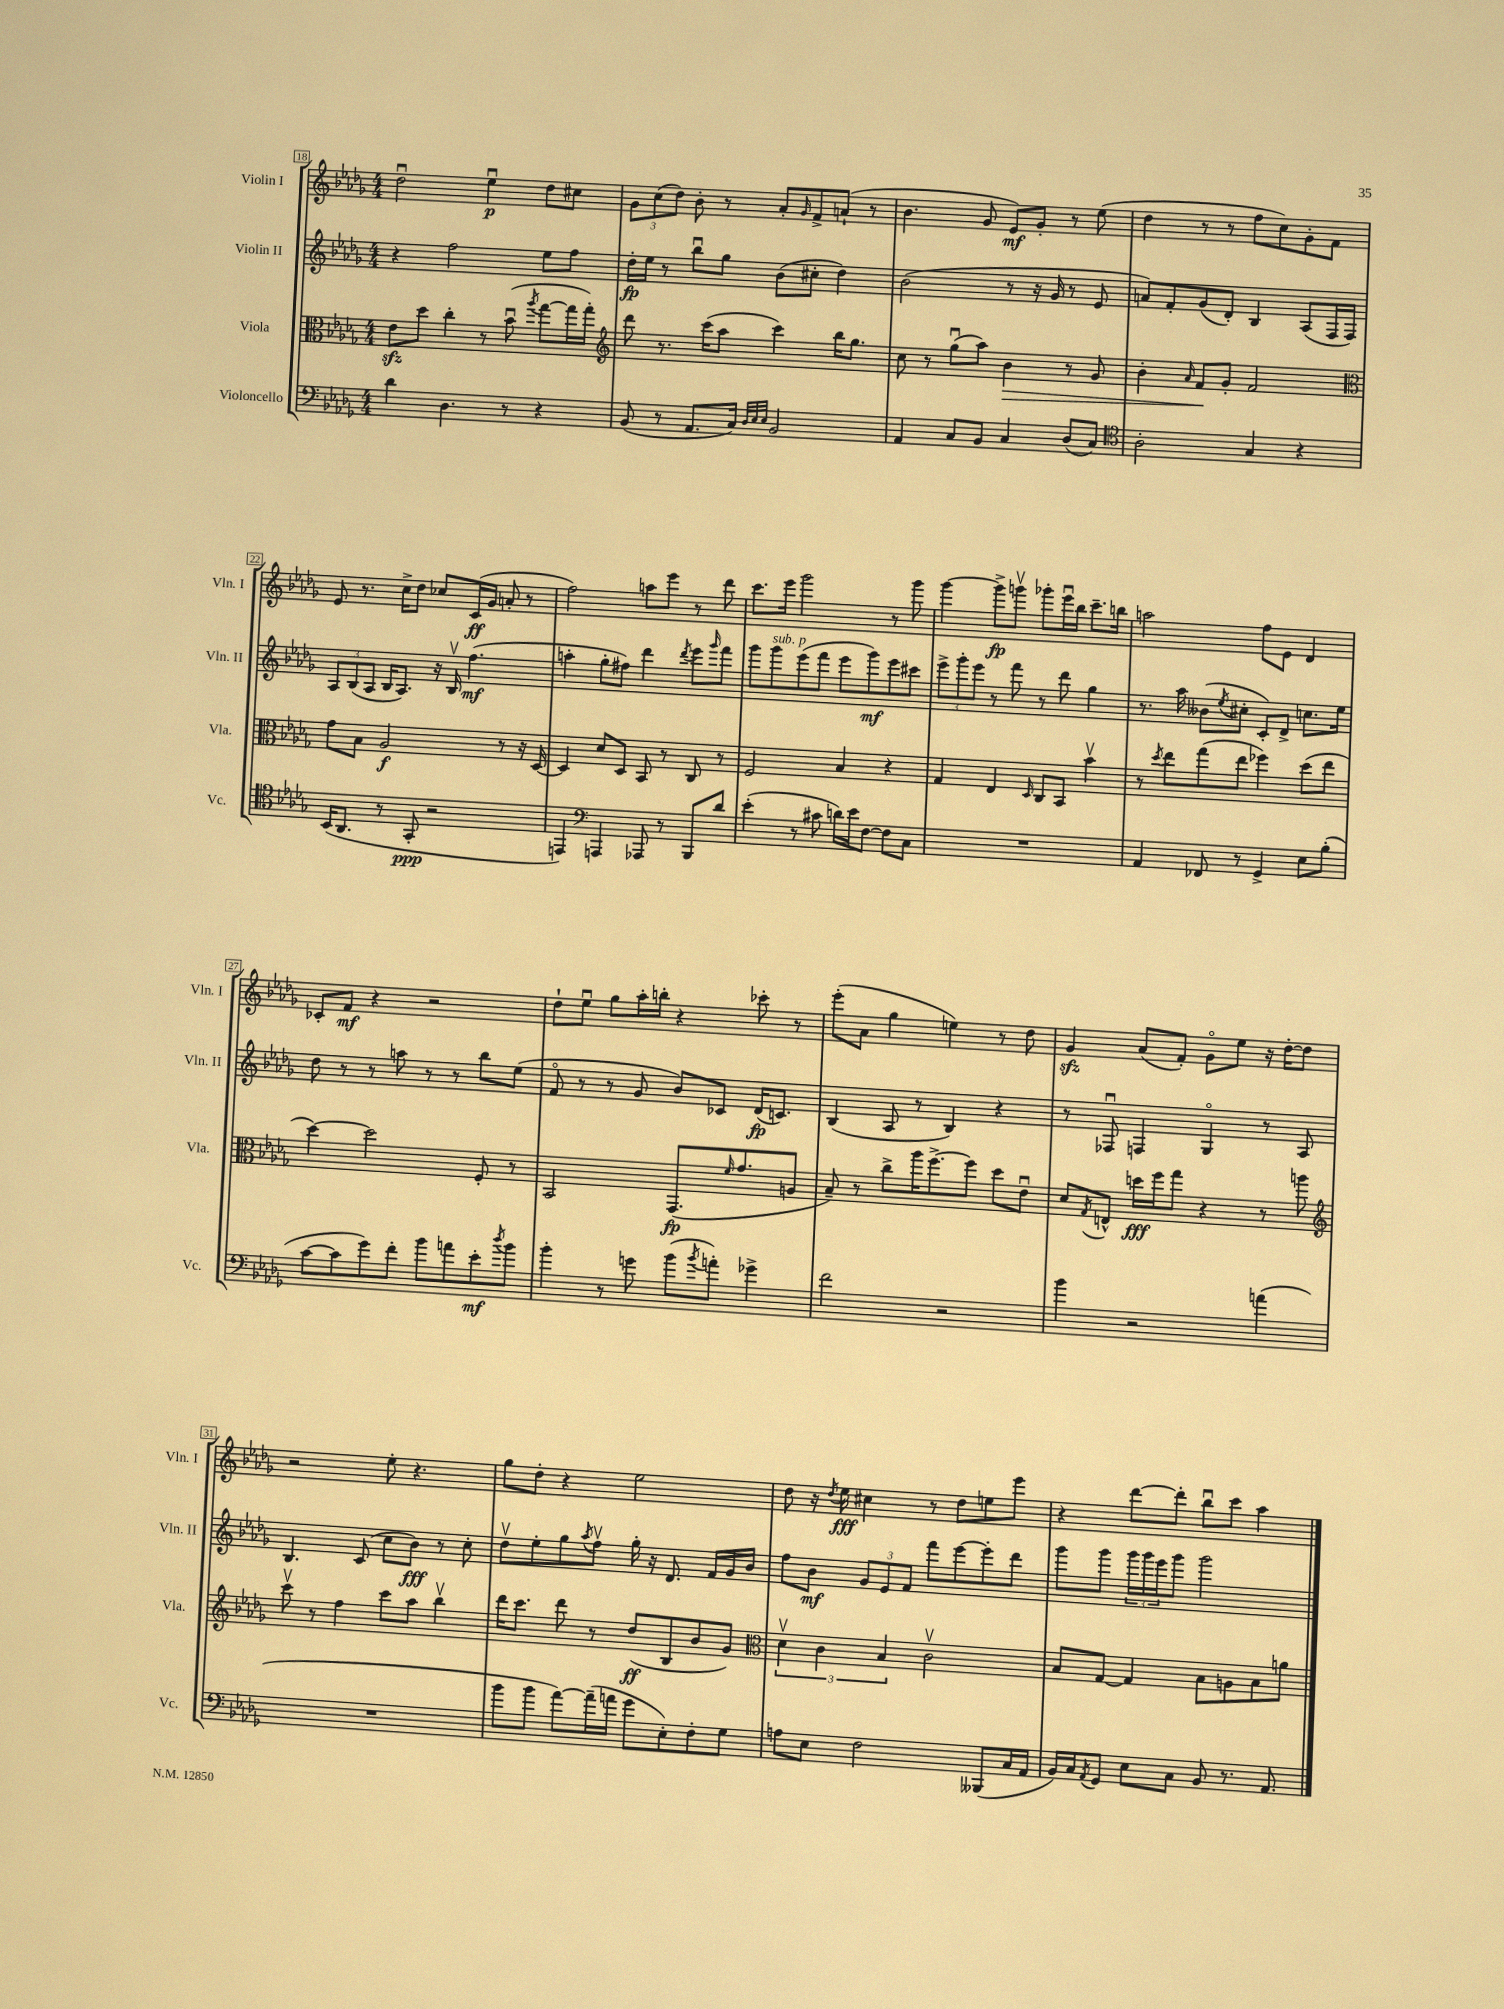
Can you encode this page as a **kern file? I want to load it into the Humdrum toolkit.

**kern	**kern	**kern	**kern
*staff4	*staff3	*staff2	*staff1
*clefF4	*clefC3	*clefG2	*clefG2
*k[b-e-a-d-g-]	*k[b-e-a-d-g-]	*k[b-e-a-d-g-]	*k[b-e-a-d-g-]
*M4/4	*M4/4	*M4/4	*M4/4
4d-	8e-	4r	2dd-u
.	8dd-	.	.
4.D-	4cc'	2ff	.
.	8r	.	4ee-u
8r	(8b-u	.	.
.	8qaa-	.	.
4r	[8gg-	8ee-	8dd-
.	16gg-]	8ff	8cc#
.	16gg-')	.	.
=	=	=	=
*	*clefG2	*	*
(8BB-	8ddd-	16dd-'	12g-
.	.	16ee-	.
.	.	.	(12cc
8r	8.r	8r	.
.	.	.	12dd-)
8.AA-	.	8bb-u	8b-'
.	(16ccc	.	.
.	8aa-	8gg-	8r
16C)	.	.	.
32qqD-	.	.	.
32qqE-	.	.	.
32qqE-	.	.	.
2BB-	4ccc)	(8b-	8a-'
.	.	.	16qqg-
.	.	8cc#'	8f^
.	16bb-	4dd-)	(8a`
.	8.gg-	.	.
.	.	.	8r
=	=	=	=
4AA-	8cc	(2b-	4.b-
.	8r	.	.
8C	(8gg-u	.	.
8BB-	8aa-)	.	8g-
4C	4b-	8r	8e-)
.	.	16r	8g-'
.	.	16g-	.
(8D-	8r	8r	8r
8C)	8g-	8e-	(8ee-
=	=	=	=
*clefC4	*	*	*
2A-'	4b-'	8a)	4dd-
.	.	8f'	.
.	16qqa-	.	.
.	8f	(8g-	8r
.	8g-'	8d-')	8r
4G-	2f	4B-	8ff
.	.	.	8cc)
4r	.	(8A-	8g-'
.	.	16F	8f
.	.	16F)	.
=	=	=	=
*	*clefC3	*	*
(16BB-	8g-	12A-	8e-
8.AA-	.	.	.
.	.	(12B-	.
.	8B-	.	8.r
.	.	12A-	.
8r	2A-	16B-	.
.	.	8.A-)	16cc^
8GG-'	.	.	8dd-
2r	.	16r	8cc-
.	.	16B-v	.
.	.	(4.ff	(16c
.	.	.	16g-
.	8r	.	8a'
.	16r	.	8r
.	[16D-	.	.
=	=	=	=
4EE)	4D-]	4aa'	2ff)
*clefF4	*	*	*
4AAA	8d-	8gg-'	.
.	8D-	8ff#)	.
8AAA-	8BB-	4ddd-	8aa
8r	8r	.	8eee-
.	.	8qddd-	.
8BBB-	8C	8eee-	8r
.	.	16qqggg-	.
8d-	8r	8fff	8ddd-
=	=	=	=
(4e-'	2F	8ggg-	8.ccc
.	.	8ggg-	.
.	.	.	16eee-
8r	.	(8eee-	2ggg-
8c#	.	8fff	.
16d)	4B-	8eee-	.
16e-	.	.	.
[8F	.	8ggg-)	.
8F]	4r	8eee-	8r
8C	.	8ccc#	8ggg-
=	=	=	=
1r	4G-	12eee-^	[4ggg-
.	.	12ggg-'	.
.	.	12eee-	.
.	4E-	8r	8ggg-^]
.	.	8fff	8gggv
.	16qqD-	.	.
.	8C	8r	8ggg-'
.	8BB-	8ddd-	16eee-u
.	.	.	16bb-
.	4b-v	4gg-	8.ccc~
.	.	.	16bb
=	=	=	=
4AA-	8r	8.r	2aa
.	8qdd-	.	.
.	8ee-	.	.
.	.	16aa-	.
8FF-	(8gg-	(8b--	.
.	.	8qee-	.
8r	8ee-	8cc#'	.
4GG-^	4ff-)	8c')	8ff
.	.	8d-^	8e-
8E-	(8dd-	8.cc	4d-
(8B-'	8ee-	.	.
.	.	16ee-	.
=	=	=	=
[8c	[4dd-)	8dd-	8c-'
8c]	.	8r	8f
8g-)	2dd-]	8r	4r
8f'	.	8aa	.
8b-	.	8r	2r
8a	.	8r	.
8e-'	8F'	8bb-	.
8qdd-	.	.	.
8b-	8r	(8ee-	.
=	=	=	=
4b-'	2BB-	8fo	8dd-`
.	.	8r	8ee-u
8r	.	8r	8gg-
8g	.	8g-	16aa-'
.	.	.	16bb'
(8b-	(8.GG-	8b-)	4r
8qb-	.	.	.
8a')	.	8c-	.
.	16qqf	.	.
.	8.g-	.	.
4g-^	.	(16d-	8ccc-'
.	.	8.c)	.
.	8A	.	8r
=	=	=	=
2f	8B-~)	(4B-	(8eee-'
.	8r	.	8a-
.	8cc^	8A-	4gg-
.	16aa-	8r	.
.	[8.ff^	.	.
2r	.	4B-)	4ee)
.	8ff]	.	.
.	8dd-	4r	8r
.	8e-u	.	8dd-
=	=	=	=
4b-	8d-	8r	4g-
.	8qG-	.	.
.	8E^^	8F-u	.
2r	16dd	4F	(8a-
.	16ff	.	.
.	8gg-	.	8f')
.	4r	4G-o	8g-o
.	.	.	8ee-
(4a	8r	8r	16r
.	.	.	[16dd-'
.	8aa	8A-	8dd-]
=	=	=	=
*	*clefG2	*	*
1r	8cccv	4.B-	2r
.	8r	.	.
.	4ff	.	.
.	.	(8c	.
.	8ccc	8cc	8ee-'
.	8aa-	8b-)	4.r
.	4bb-v	8r	.
.	.	8cc'	.
=	=	=	=
8b-	16ddd-	8dd-v	8gg-
.	8.ccc	.	.
8b-	.	8ee-'	8dd-'
[8a-)	8ddd-	8gg-	4r
.	.	8qaa-	.
(16a-~]	8r	8ffv	.
16a	.	.	.
8g-	(8dd-	16gg-'	2ee-
.	.	16r	.
8E-')	8B-	8.d-	.
8F'	8b-	.	.
.	.	16f	.
8G-	8g-)	16g-	.
.	.	16b-	.
=	=	=	=
*	*clefC3	*	*
8A	6d-v	8ff	8dd-
8E-	.	8b-	16r
.	6c	.	.
.	.	.	8qdd-
.	.	.	16ee-
2F	.	12g-	4cc#
.	6B-	12e-	.
.	.	12f	.
.	2cv	8fff	8r
.	.	[8eee-	8dd-
(8BBB--	.	8eee-']	8ee
16C	.	8ddd-	8eee-
16AA-	.	.	.
=	=	=	=
16BB-)	8B-	8ggg-	4r
16C	.	.	.
8qAA-	.	.	.
8GG-	[8G-	8ggg-	.
8E-	4G-]	24ggg-	[8ddd-
.	.	24ggg-	.
.	.	24eee-	.
8C	.	8ggg-	8ddd-']
8BB-	8B-	2ggg-	8bb-u
8.r	8A	.	8ccc
.	8B-	.	4aa-
8.AA-	.	.	.
.	8a	.	.
==	==	==	==
*-	*-	*-	*-
